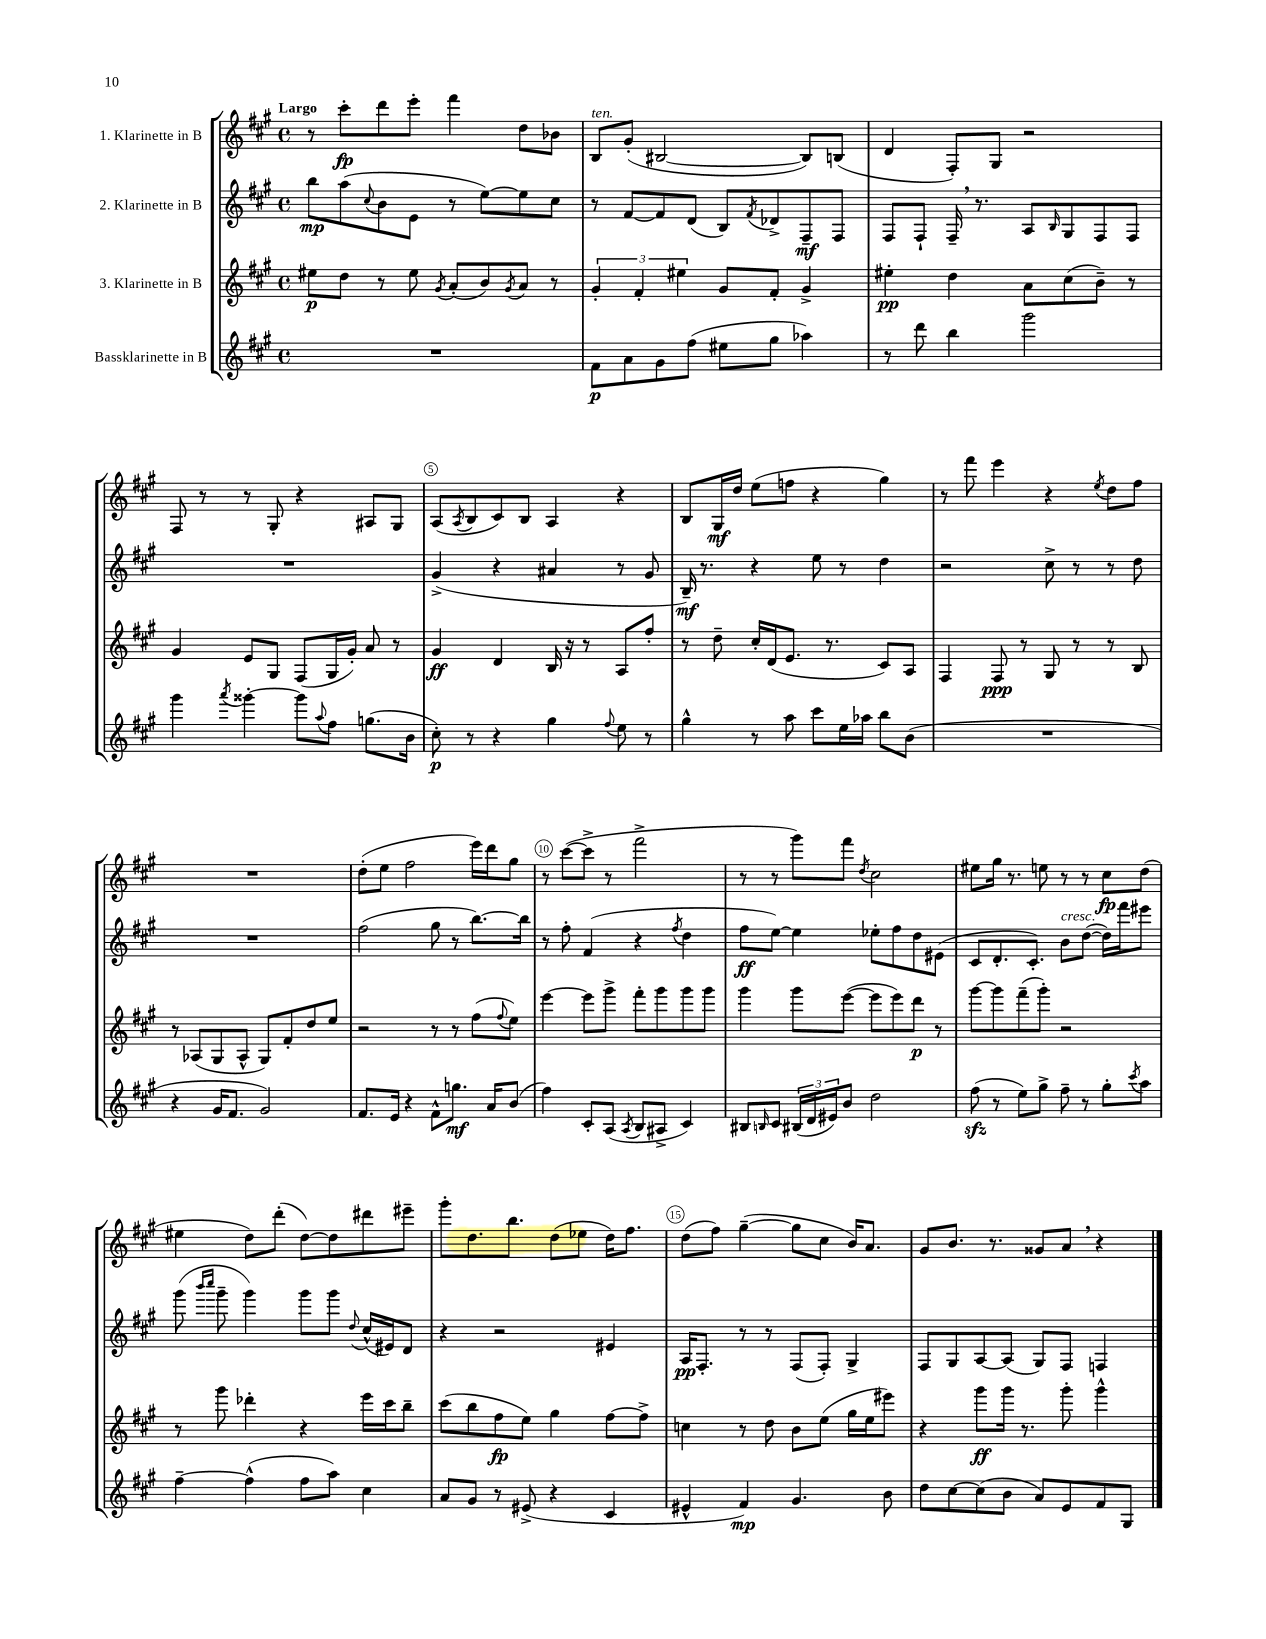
<<
\new StaffGroup <<
\new Staff = "s0" \with { instrumentName = "1. Klarinette in B" } {
    \clef treble \key a \major \defaultTimeSignature \time 4/4 \tempo "Largo"
    r8 cis'''8-.\fp d'''8 e'''8-. fis'''4 d''8 bes'8 |
    b8^\markup { \italic "ten." } gis'8-.( bis2~ bis8) b8( |
    d'4 fis8-.) gis8 r2 |
    fis8 r8 r8 gis8-. r4 ais8 gis8 |
    a8( \acciaccatura { a8 } b8 cis'8) b8 a4 r4 |
    b8 gis16\mf d''16 e''8( f''8 r4 gis''4) |
    r8 fis'''8 e'''4 r4 \acciaccatura { e''8 } d''8 fis''8 |
    R1 |
    d''8-.( e''8 fis''2 e'''16) d'''16 gis''8 |
    r8 cis'''8~( cis'''8-> r8 fis'''2-> |
    r8 r8 gis'''8) fis'''8 \acciaccatura { d''8 } cis''2 |
    eis''8 gis''16 r8. e''8 r8 r8 cis''8\fp d''8( |
    eis''4 d''8) d'''8-.( d''8~) d''8 dis'''8 eis'''8-- |
    gis'''8-. d''8. b''8. d''8( ees''8 d''16) fis''8. |
    d''8( fis''8) gis''4~--( gis''8 cis''8 b'16) a'8. |
    gis'8 b'8. r8. gisis'8 a'8 \breathe r4 \bar "|." |
}
\new Staff = "s1" \with { instrumentName = "2. Klarinette in B" } {
    \clef treble \key a \major \defaultTimeSignature \time 4/4
    b''8\mp a''8( \appoggiatura { cis''8 } b'8 e'8 r8 e''8~) e''8 cis''8 |
    r8 fis'8~ fis'8 d'8( b8) \acciaccatura { fis'8 } des'8-> fis8--\mf fis8 |
    fis8 fis8-! fis16-- \breathe r8. a8 \grace { b16 } gis8 fis8 fis8 |
    R1 |
    gis'4->( r4 ais'4 r8 gis'8 |
    b16--\mf) r8. r4 e''8 r8 d''4 |
    r2 cis''8-> r8 r8 d''8 |
    R1 |
    fis''2( gis''8 r8 b''8.~) b''16 |
    r8 fis''8-. fis'4( r4 \acciaccatura { fis''8 } d''4 |
    fis''8\ff e''8~) e''4 ees''8-. fis''8 d''8 eis'8( |
    cis'8 d'8.-. cis'8.-.) b'8^\markup { \italic "cresc." } d''8~( d''16) fis'''16 eis'''8 |
    gis'''8( \grace { b'''16 cis''''16 } gis'''8-- gis'''4) gis'''8 gis'''8 \appoggiatura { d''8 } cis''16-^( eis'16) d'8 |
    r4 r2 eis'4 |
    a16\pp fis8.-. r8 r8 fis8( fis8-.) gis4-> |
    fis8 gis8 a8~ a8( gis8) fis8 f4 \bar "|." |
}
\new Staff = "s2" \with { instrumentName = "3. Klarinette in B" } {
    \clef treble \key a \major \defaultTimeSignature \time 4/4
    eis''8\p d''8 r8 eis''8 \acciaccatura { gis'8 } a'8-.( b'8) \acciaccatura { gis'8 } a'8 r8 |
    \tuplet 3/2 { gis'4-. fis'4-. eis''4 } gis'8 fis'8-. gis'4-> |
    eis''4-.\pp d''4 a'8 cis''8( b'8--) r8 |
    gis'4 e'8 gis8 fis8( gis16 gis'16-.) a'8 r8 |
    gis'4\ff d'4 b16 r16 r8 a8 fis''8-. |
    r8 d''8-- cis''16-. d'16( e'8. r8. cis'8) a8 |
    fis4 fis8\ppp r8 gis8 r8 r8 b8 |
    r8 aes8( gis8 aes8-^ gis8) fis'8-. d''8 e''8 |
    r2 r8 r8 fis''8( \appoggiatura { fis''8 } e''8) |
    e'''4~ e'''8 gis'''8-> fis'''8-. gis'''8 gis'''8 gis'''8 |
    gis'''4 gis'''8 e'''8~( e'''8 e'''8) d'''8\p r8 |
    gis'''8~ gis'''8 fis'''8--( gis'''8-.) r2 |
    r8 gis'''8 des'''4-. r4 e'''16 cis'''16 b''8-- |
    cis'''8( b''8 fis''8\fp e''8) gis''4 fis''8~ fis''8-> |
    c''4 r8 d''8 b'8 e''8( gis''16 e''16 eis'''8) |
    r4 gis'''8\ff gis'''16 r8. gis'''8-. gis'''4-^ \bar "|." |
}
\new Staff = "s3" \with { instrumentName = "Bassklarinette in B" } {
    \clef treble \key a \major \defaultTimeSignature \time 4/4
    R1 |
    fis'8\p a'8 gis'8 fis''8( eis''8 gis''8 aes''4) |
    r8 d'''8 b''4 gis'''2 |
    gis'''4 \acciaccatura { a'''8 } gisis'''4~-. gisis'''8 \appoggiatura { a''8 } fis''8 g''8.( b'16 |
    cis''8-.\p) r8 r4 gis''4 \appoggiatura { fis''8 } e''8 r8 |
    gis''4-^ r8 a''8 cis'''8 e''16 aes''16 b''8 b'8( |
    R1 |
    r4 gis'16 fis'8. gis'2) |
    fis'8. e'16 r4 fis'8-^ g''8.\mf a'16 b'8( |
    fis''4) cis'8-. a8( \acciaccatura { a8 } b8 ais8-> cis'4) |
    bis8 \grace { b16 } cis'8 \tuplet 3/2 { bis16( d'16 eis'16) } b'8 d''2 |
    fis''8\sfz( r8 e''8) gis''8-> fis''8-- r8 gis''8-. \acciaccatura { cis'''8 } a''8 |
    fis''4~-- fis''4-^( fis''8 a''8) cis''4 |
    a'8 gis'8 r8 eis'8->( r4 cis'4 |
    eis'4-^ fis'4\mp) gis'4. b'8 |
    d''8 cis''8~ cis''8( b'8 a'8) e'8 fis'8 gis8 \bar "|." |
}
>>
>>
\layout { \context { \Score \override BarNumber.break-visibility = ##(#f #t #t) barNumberVisibility = #(every-nth-bar-number-visible 5) \override BarNumber.stencil = #(make-stencil-circler 0.1 0.3 ly:text-interface::print) } }
